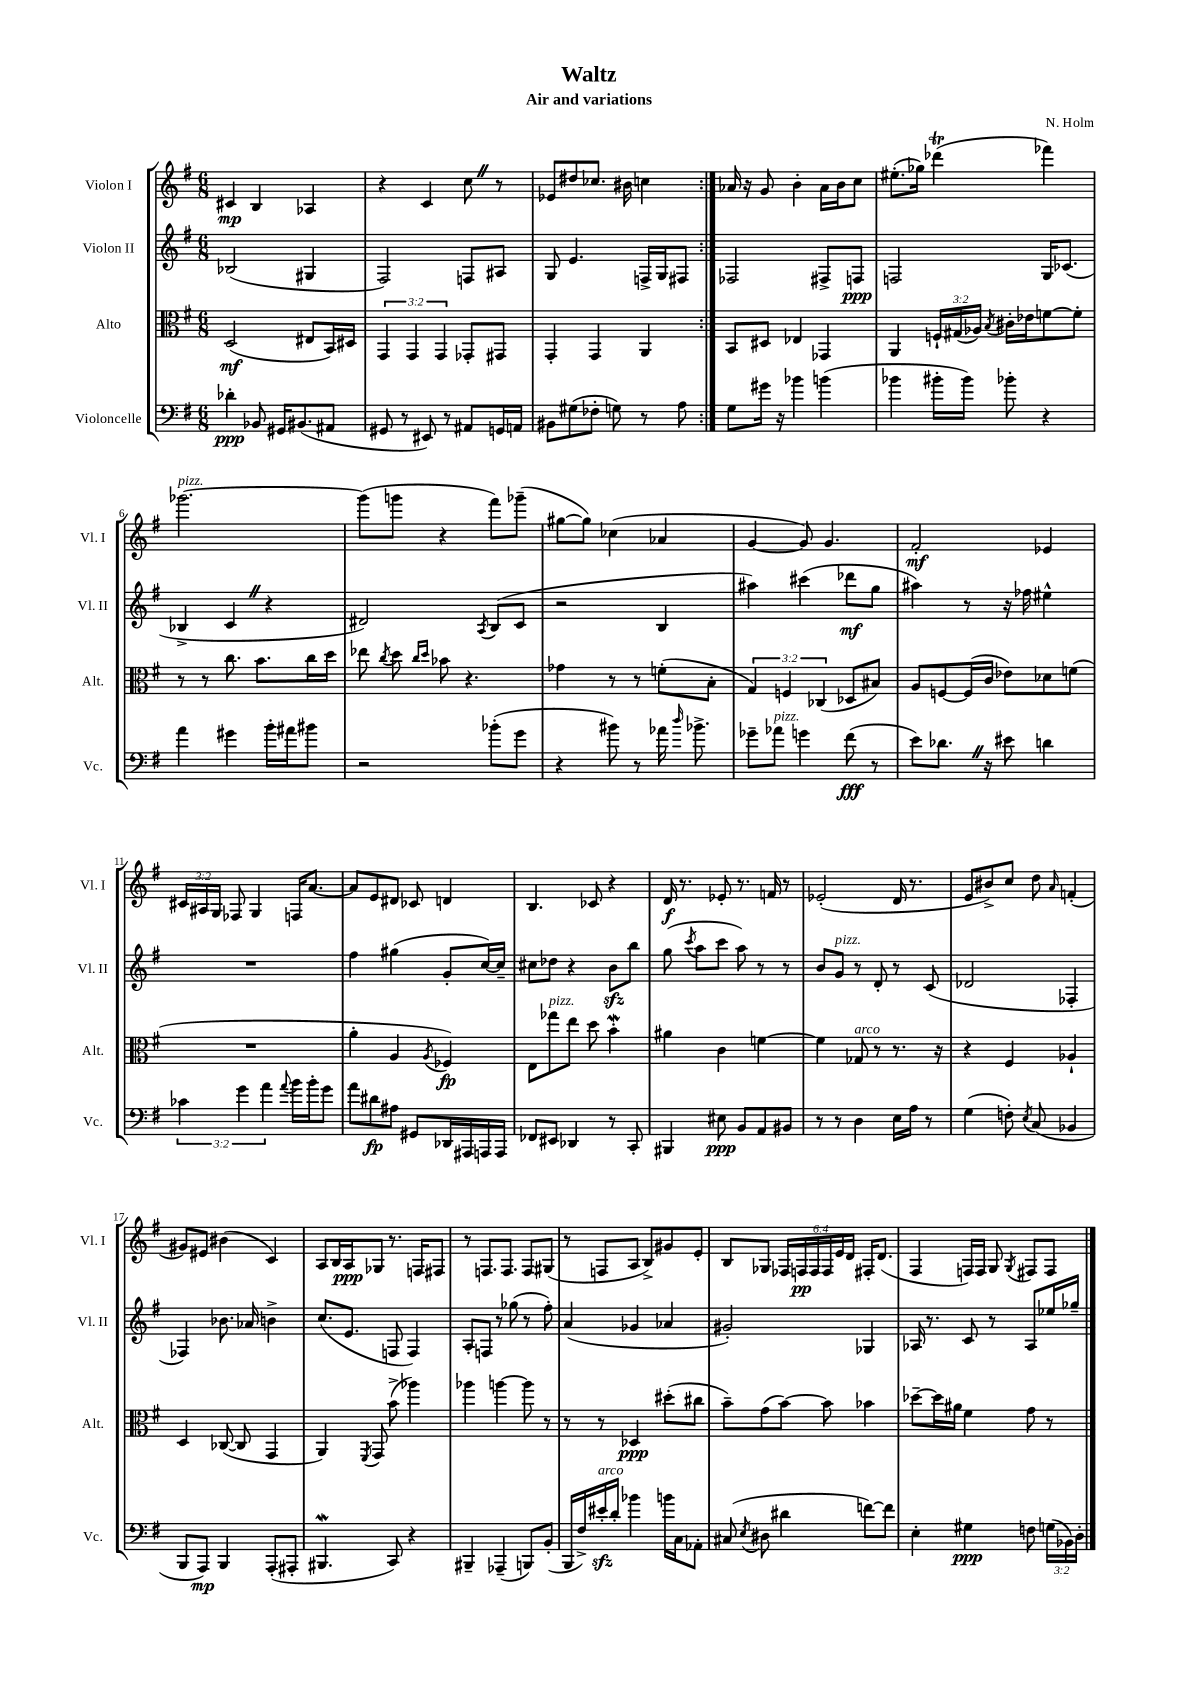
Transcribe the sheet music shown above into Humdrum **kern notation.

**kern	**kern	**kern	**kern
*staff4	*staff3	*staff2	*staff1
*clefF4	*clefC3	*clefG2	*clefG2
*k[f#]	*k[f#]	*k[f#]	*k[f#]
*M6/8	*M6/8	*M6/8	*M6/8
4d-'	(2D	(2B-	4c#
8BB-	.	.	4B
16GG#	.	.	.
(8.BB#	.	.	.
.	8E#	4G#	4A-
8AA#	16BB)	.	.
.	16D#	.	.
=	=	=	=
8GG#	6GG	2F#)	4r
8r	.	.	.
.	6GG	.	.
8EE#)	.	.	4c
.	6GG	.	.
8r	.	.	.
8AA#	8GG-'	8F	8cc
16GG	8GG#	8A#	8r
16AA	.	.	.
=	=	=	=
8BB#	4GG'	8G	8e-
(8G#	.	4.e	8dd#
8F-'	4GG	.	8.cc-
8G)	.	.	.
.	.	.	16b#
8r	4AA	16F^	4cc
.	.	16G	.
8A	.	8F#	.
=:|!	=:|!	=:|!	=:|!
8G	8BB	2F-	16a-
.	.	.	16r
16g#	8D#	.	8g
16r	.	.	.
4b-	4E-	.	4b'
(4b	4GG-	8F#^	16a-
.	.	.	16b
.	.	8F	8cc
=	=	=	=
4b-	4AA	2F	(8.ee#'
.	.	.	16gg-)
16b#'	24F`	.	(4ddd-
.	(24G#	.	.
16b#)	.	.	.
.	24A-)	.	.
.	8qB	.	.
8b-'	16c#'	.	.
.	16e-	.	.
4r	[8f	16G	4fff-)
.	.	(8.c-	.
.	8f']	.	.
=	=	=	=
4a	8r	4B-^	[2.ggg-
.	8r	.	.
4g#	8.cc	4c	.
.	8.b	.	.
16b'	.	4r	.
16a#	.	.	.
8b#	16cc	.	.
.	16dd	.	.
=	=	=	=
2r	8ee-	2d#)	(8ggg-]
.	8qcc	.	.
.	8dd	.	8ggg
.	16qqcc	.	.
.	16qqdd	.	.
.	8b-	.	4r
.	4.r	.	.
.	.	8qA	.
(8b-'	.	(8B	8fff#)
8g	.	8c	(8ggg-~
=	=	=	=
4r	4g-	2r	[8gg#
.	.	.	8gg#])
8b#)	8r	.	(4cc-
8r	8r	.	.
16a-	(8f'	4B	4a-
16qqdd	.	.	.
8.b-^	.	.	.
.	8B'	.	.
=	=	=	=
8g-~	6G)	4aa#)	[4g
8a-	.	.	.
.	6F	.	.
4g	.	(4ccc#	8g])
.	(6C-	.	.
.	.	.	4.g
(8f#	8D-	8ddd-	.
8r	8B#)	8gg	.
=	=	=	=
8e)	8A	4aa#)	2f#'
8.d-	[8F	.	.
.	(16F]	8r	.
16r	16c	.	.
8e#	8e-)	16r	.
.	.	16ff-	.
4d	8d-	4ee#^^	4e-
.	(8f	.	.
=	=	=	=
6c-	2.r	2.r	24c#
.	.	.	24A#
.	.	.	24G
.	.	.	8F-
6g	.	.	.
.	.	.	4G
6a	.	.	.
8qqa	.	.	.
16b	.	.	16F
16b'	.	.	[8.a
8g	.	.	.
=	=	=	=
8a	4a'	4ff#	8a]
8d#	.	.	8e
8A#	4A	(4gg#	8d#
8GG#	.	.	8c-
.	8qA	.	.
16DD-	4F-)	8g'	4d
16AAA#	.	.	.
16AAA	.	[16cc)	.
16AAA	.	16cc~]	.
=	=	=	=
8FF-	8E	8cc#	4.B
8EE#	8gg-	8dd-	.
4DD-	8ee	4r	.
.	8dd	.	8c-
8r	4b'	8b	4r
8CC'	.	8bb	.
=	=	=	=
4BBB#	4a#	(8gg	16d
.	.	.	8.r
.	.	8qccc	.
.	.	8aa	.
8E#	4c	8ccc	8e-'
8BB	.	8aa)	8.r
8AA	[4f	8r	.
.	.	.	16f
8BB#	.	8r	8r
=	=	=	=
8r	4f]	8b	(2e-'
8r	.	8g	.
4D	8G-	8r	.
.	8r	8d'	.
16E	8.r	8r	16d
16A	.	.	8.r
8r	.	(8c	.
.	16r	.	.
=	=	=	=
(4G	4r	2d-	8e
.	.	.	8b#^)
8F')	4F#	.	8cc
8qE	.	.	.
(8C	.	.	8dd
.	.	.	16qqa
4BB-	4A-`	4F-'	(4f'
=	=	=	=
8BBB	4D	4F-)	8g#)
8AAA)	.	.	8e#
4BBB	([8C-	8.b-	(4b#
.	8C-]	.	.
.	.	16a-	.
(8AAA'	4GG	4b^	4c)
8AAA#'	.	.	.
=	=	=	=
4.BBB#	4AA)	(8.cc	8A
.	.	.	16B
.	.	8.e	16A
.	8qFF#	.	.
.	8GG	.	8G-
8CC)	(8b^	8F	8.r
4r	4aa-)	4F)	.
.	.	.	16F
.	.	.	8F#
=	=	=	=
4BBB#~	4aa-	8A'	8r
.	.	8F	8.F
(4AAA-~	[4aa	8r	.
.	.	.	8.F
.	.	(8gg-	.
8BBB)	8aa]	8r	8F
(8BB'	8r	8ff#')	(8G#
=	=	=	=
16BBB	8r	(4a	8r
16F#^)	.	.	.
16e#'	8r	.	8F
16d'	.	.	.
4b-	4D-	4g-	8A
.	.	.	8B^)
16b	(8dd#'	4a-	8g#
16C	.	.	.
8AA-'	8cc#	.	8e'
=	=	=	=
(8C#	8b~)	2g#')	8B
8qE	.	.	.
8D#	(8g	.	8G-
4d#	[8b)	.	24F-
.	.	.	24F
.	.	.	24F
.	8b]	.	24F
.	.	.	24e
.	.	.	24d
[8f)	4b-	4G-	16F#'
.	.	.	(8.d
8f]	.	.	.
=	=	=	=
4E'	[8dd-~	16A-	4F#
.	.	8.r	.
.	16dd-]	.	.
.	16a#	.	.
4G#	4f#	8c	16F)
.	.	.	16F
.	.	8r	8G
.	.	.	8qG
8F	8g	8A-	8F#
(24G	8r	16ee-	8F#
24BB-)	.	.	.
.	.	16gg-~	.
24D'	.	.	.
==	==	==	==
*-	*-	*-	*-
